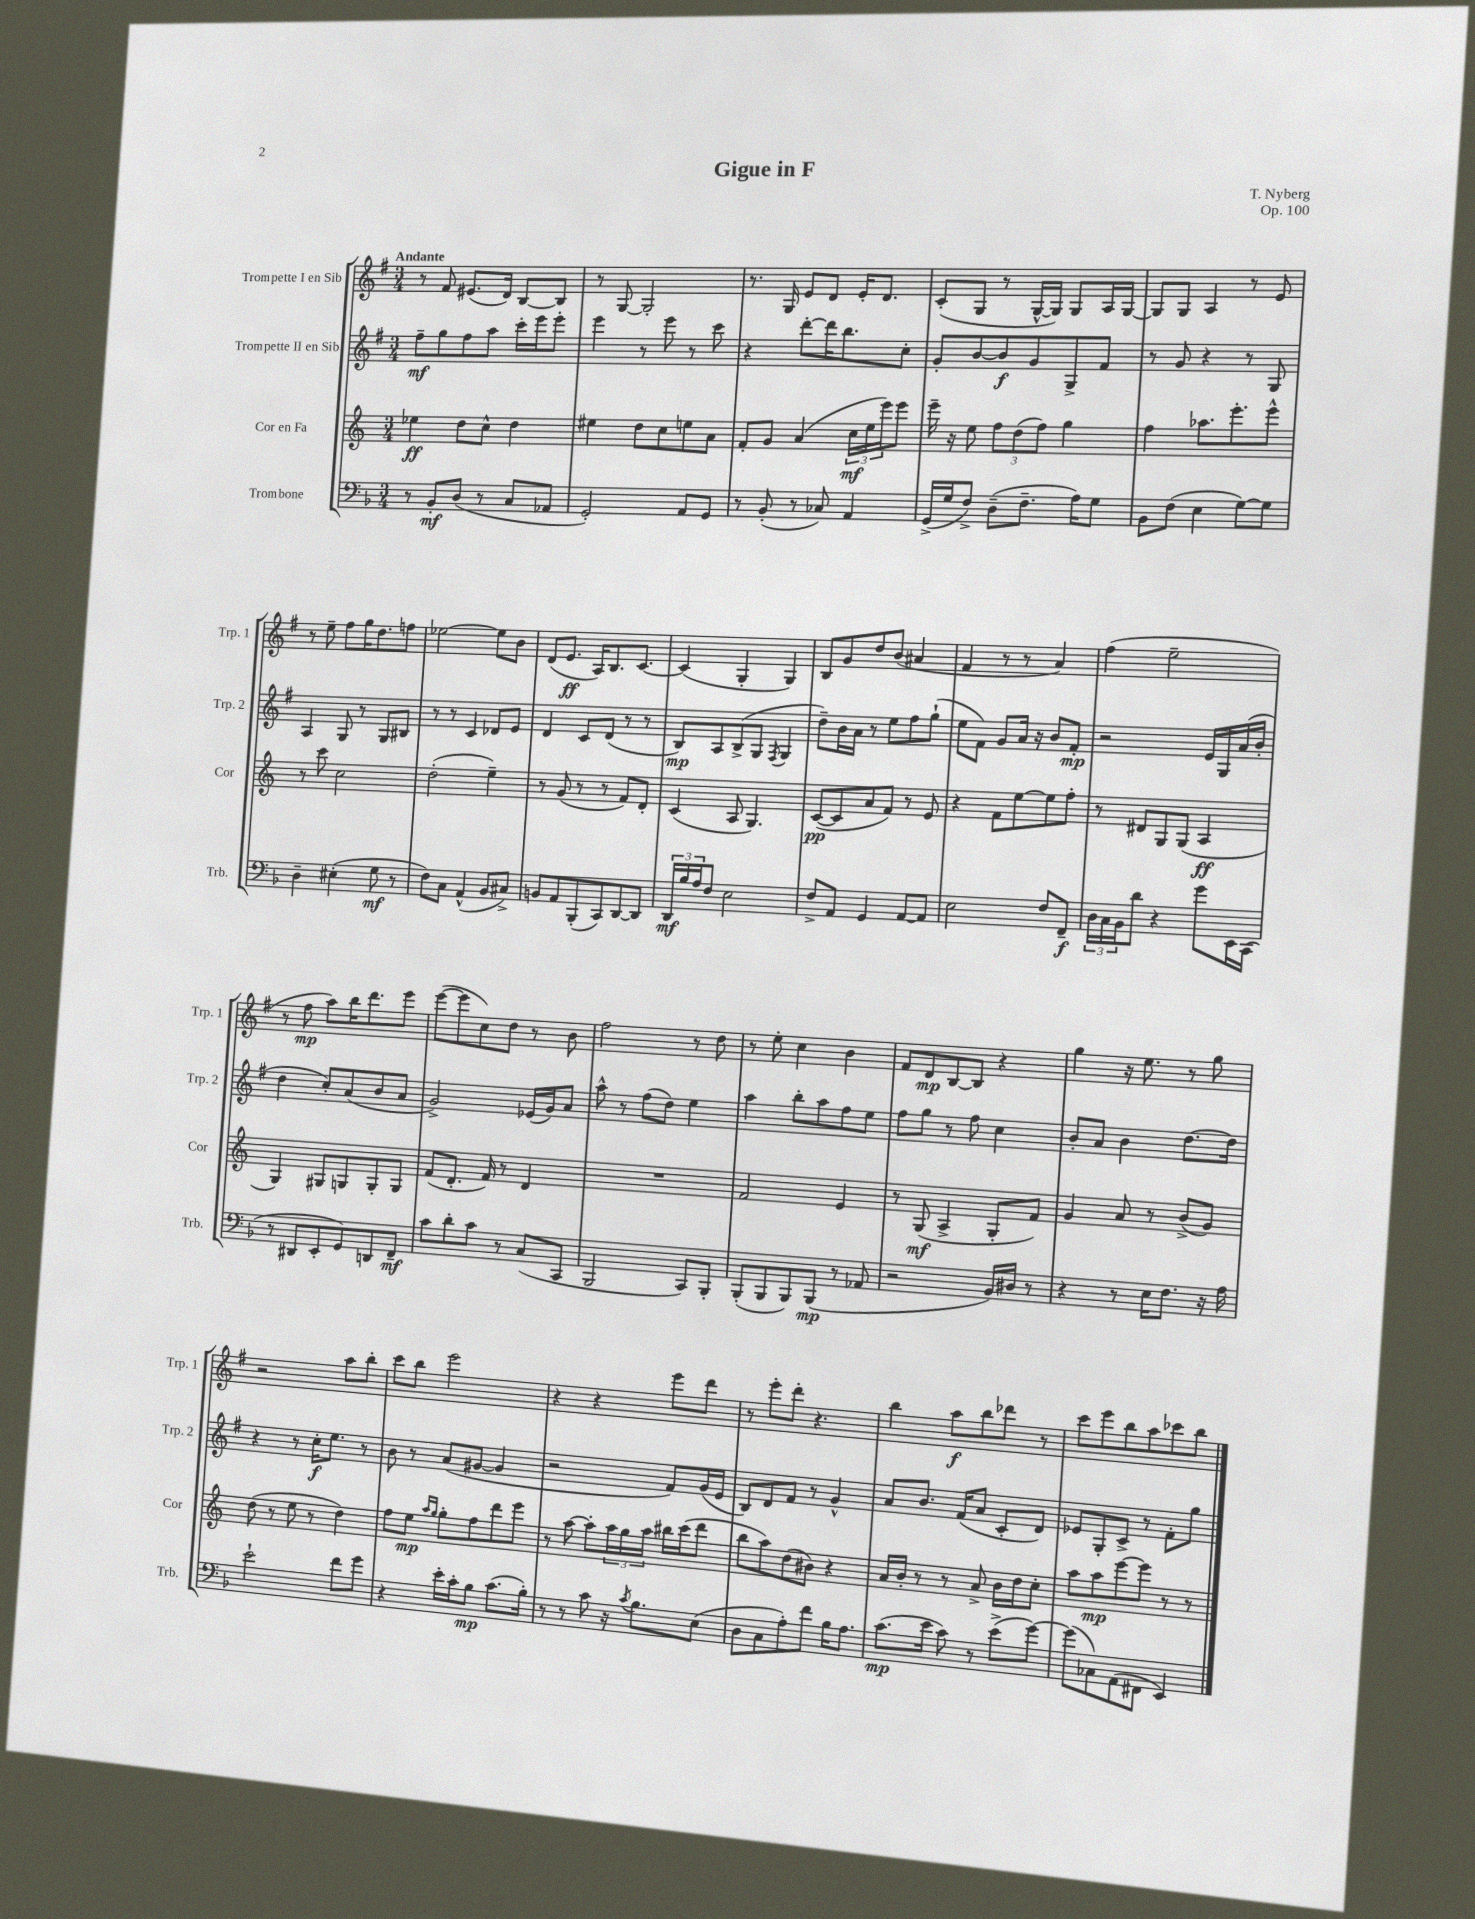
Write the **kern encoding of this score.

**kern	**kern	**kern	**kern
*staff4	*staff3	*staff2	*staff1
*clefF4	*clefG2	*clefG2	*clefG2
*k[b-]	*k[]	*k[f#]	*k[f#]
*M3/4	*M3/4	*M3/4	*M3/4
8r	4ee-	8ff#~	8r
8BB-'	.	8gg	8f#
(8D	8dd	8ff#	(8.e#
8r	8cc^^	8aa	.
.	.	.	16d)
8C	4dd	16ccc'	[8B
.	.	16eee	.
8AA-	.	8eee'	8B]
=	=	=	=
2GG')	4ee#	4eee	8r
.	.	.	[8G
.	8dd	8r	2G']
.	8cc	8eee	.
8AA	8ee	8r	.
8GG	8a	8ccc	.
=	=	=	=
8r	8f'	4r	8.r
(8BB-'	8g	.	.
.	.	.	16G
8r	(4a	[8ddd'	8e
8C-)	.	16ddd]	8d
.	.	8.bb	.
4AA	24cc	.	16e'
.	24ee	.	.
.	.	.	8.d
.	24eee)	.	.
.	8eee	8cc'	.
=	=	=	=
(16GG^	16eee~	8g'	(8c'
16G	16r	.	.
8F^)	8ee	[8b	8G
(8D~	12ff	8b]	8r
.	(12dd	.	.
8.F~	.	8g	[16G^^
.	12ff)	.	.
.	.	.	16G])
.	4gg	8G^	8G
16A)	.	.	.
8G	.	8f#	16A
.	.	.	[16G
=	=	=	=
8BB-	4ff	8r	8G]
(8F	.	8g	8G
4E	8.aa-	4r	4A
.	8.eee'	.	.
[8G)	.	8r	8r
8G]	8eee^^	8G	8e
=	=	=	=
4D~	8r	4A	8r
.	8ccc	.	8ee~
(4E#'	2cc	8G	8ff#
.	.	8r	16gg
.	.	.	8.dd
8G	.	8G	.
8r	.	8B#	8ff
=	=	=	=
8F)	(2dd'	8r	[2ee-
8C	.	8r	.
(4AA^^	.	4c	.
8BB-	4ee~)	8d-	8ee-]
8C#^)	.	8e	8b
=	=	=	=
8BB	8r	4d	(8d
8AA	(8g	.	8.e
(8BBB-'	8r	8c	.
.	.	.	16A)
8CC)	8r	(8d	8.B
[8DD	8f)	8r	.
.	.	.	[8.c
8DD]	8d'	8r	.
=	=	=	=
24DD	(4c	8B)	(4c]
24B-	.	.	.
24A	.	.	.
8F	.	8A	.
2E	8A	(8B^	4G'
.	4.G)	8G	.
.	.	8qF#	.
.	.	4G	4G)
=	=	=	=
8F^	([8c	8dd~)	8B
8AA	8c]	16b	8g
.	.	16a	.
4GG	8a	8r	8dd
.	8f)	8ee	(8b
[8AA	8r	8ff#	4a#
8AA]	8e	(8gg`	.
=	=	=	=
2E	4r	8ee	4f#
.	.	8f#)	.
.	8f	8g	8r
.	[8ee	16a	8r
.	.	16r	.
8F	8ee]	8b	4a)
8FF~	8ff'	8f#'	.
=	=	=	=
24D	8r	2r	(4ff#
24C	.	.	.
24BB-	.	.	.
8d	8d#	.	.
4r	8G	.	2ee~
.	(8G	.	.
8g	4A	16e	.
.	.	16G	.
16EE	.	(16a	.
(16CC	.	16b'	.
=	=	=	=
8r	4G)	4dd	8r
8DD#	.	.	8ff#
8EE'	8G#	8cc')	8aa)
8GG)	8G	(8a	16bb
.	.	.	8.ddd
8DD	8G'	8b	.
8FF~	8G	8a	8eee
=	=	=	=
8c	(8f	2g^)	([8eee
8d'	8.d'	.	8eee]
8c	.	.	8cc)
.	16f)	.	.
8r	8r	.	8dd
(8C	4d	(16e-	8r
.	.	16g)	.
8CC	.	8a	8b
=	=	=	=
2BBB-	2.r	8aa^^	2ff#
.	.	8r	.
.	.	(8ff#	.
.	.	8dd)	.
8CC)	.	4ee	8r
8BBB-'	.	.	8dd
=	=	=	=
(8BBB-'	2f	4aa	8r
8BBB-	.	.	8ee'
8BBB-)	.	8bb'	4cc
(8BBB-	.	8aa	.
8r	4e	8ff#	4b
8AA-	.	8ee	.
=	=	=	=
2r	8r	8ff#	8f#
.	(8G	8gg	8d
.	4A^	8r	[8B
.	.	8ff#	8B]
16BB-)	8G'	4cc	4r
16D#	.	.	.
8r	8f)	.	.
=	=	=	=
4r	4g	8b'	4gg
.	.	8a	.
8r	8a	4b	16r
.	.	.	8.ee
16E	8r	.	.
8.F	.	.	.
.	(8b^	[8.dd	8r
16r	8g)	.	8gg
16A	.	16dd]	.
=	=	=	=
2e`	(8dd	4r	2r
.	8r	.	.
.	8ee	8r	.
.	8r	16cc'	.
.	.	8.ee	.
8f	4dd)	.	8aa
8g	.	8r	8bb'
=	=	=	=
4r	8ff	8b	8ccc
.	8ee	8r	8bb
.	16qqaa	.	.
.	16qqgg	.	.
16e'	8gg'	(8a	2eee
16c'	.	.	.
8B-	8ff	[8g#	.
(8.c	8ddd	4g#]	.
.	8eee	.	.
16B-')	.	.	.
=	=	=	=
8r	8r	2r	4r
8r	[8aa	.	.
8c	8aa']	.	4r
16r	24aa	.	.
.	24gg	.	.
8qc	.	.	.
8.B-	.	.	.
.	24aa	.	.
.	16bb#	8f#)	8eee
.	(16ccc	.	.
(8E	8ddd	(16g	8ddd
.	.	16e	.
=	=	=	=
8D	8bb	8B)	8r
8C	8aa)	8d	8eee'
8A')	(8dd	8f#	8ddd'
8f	8b#)	8r	4.r
16B-	4r	4g^^	.
8.A	.	.	.
=	=	=	=
(8.c	16a	8a	4bb
.	16b'	.	.
.	8r	8.b	.
16e	.	.	.
8c)	8r	.	8aa
.	.	(16f#	.
8r	8a^	8a	8bb
(8e^	16b	8c'	8ddd-
.	16dd	.	.
[8g)	8cc'	8d)	8r
=	=	=	=
(8g]	8aa	8e-	8ccc
8C-)	8aa	8G'	8eee
(8AA	[8eee	8c^	8bb
8FF#	8eee]	8r	8aa
4EE)	8r	8f#'	8ccc-
.	8r	8gg	8bb
==	==	==	==
*-	*-	*-	*-
